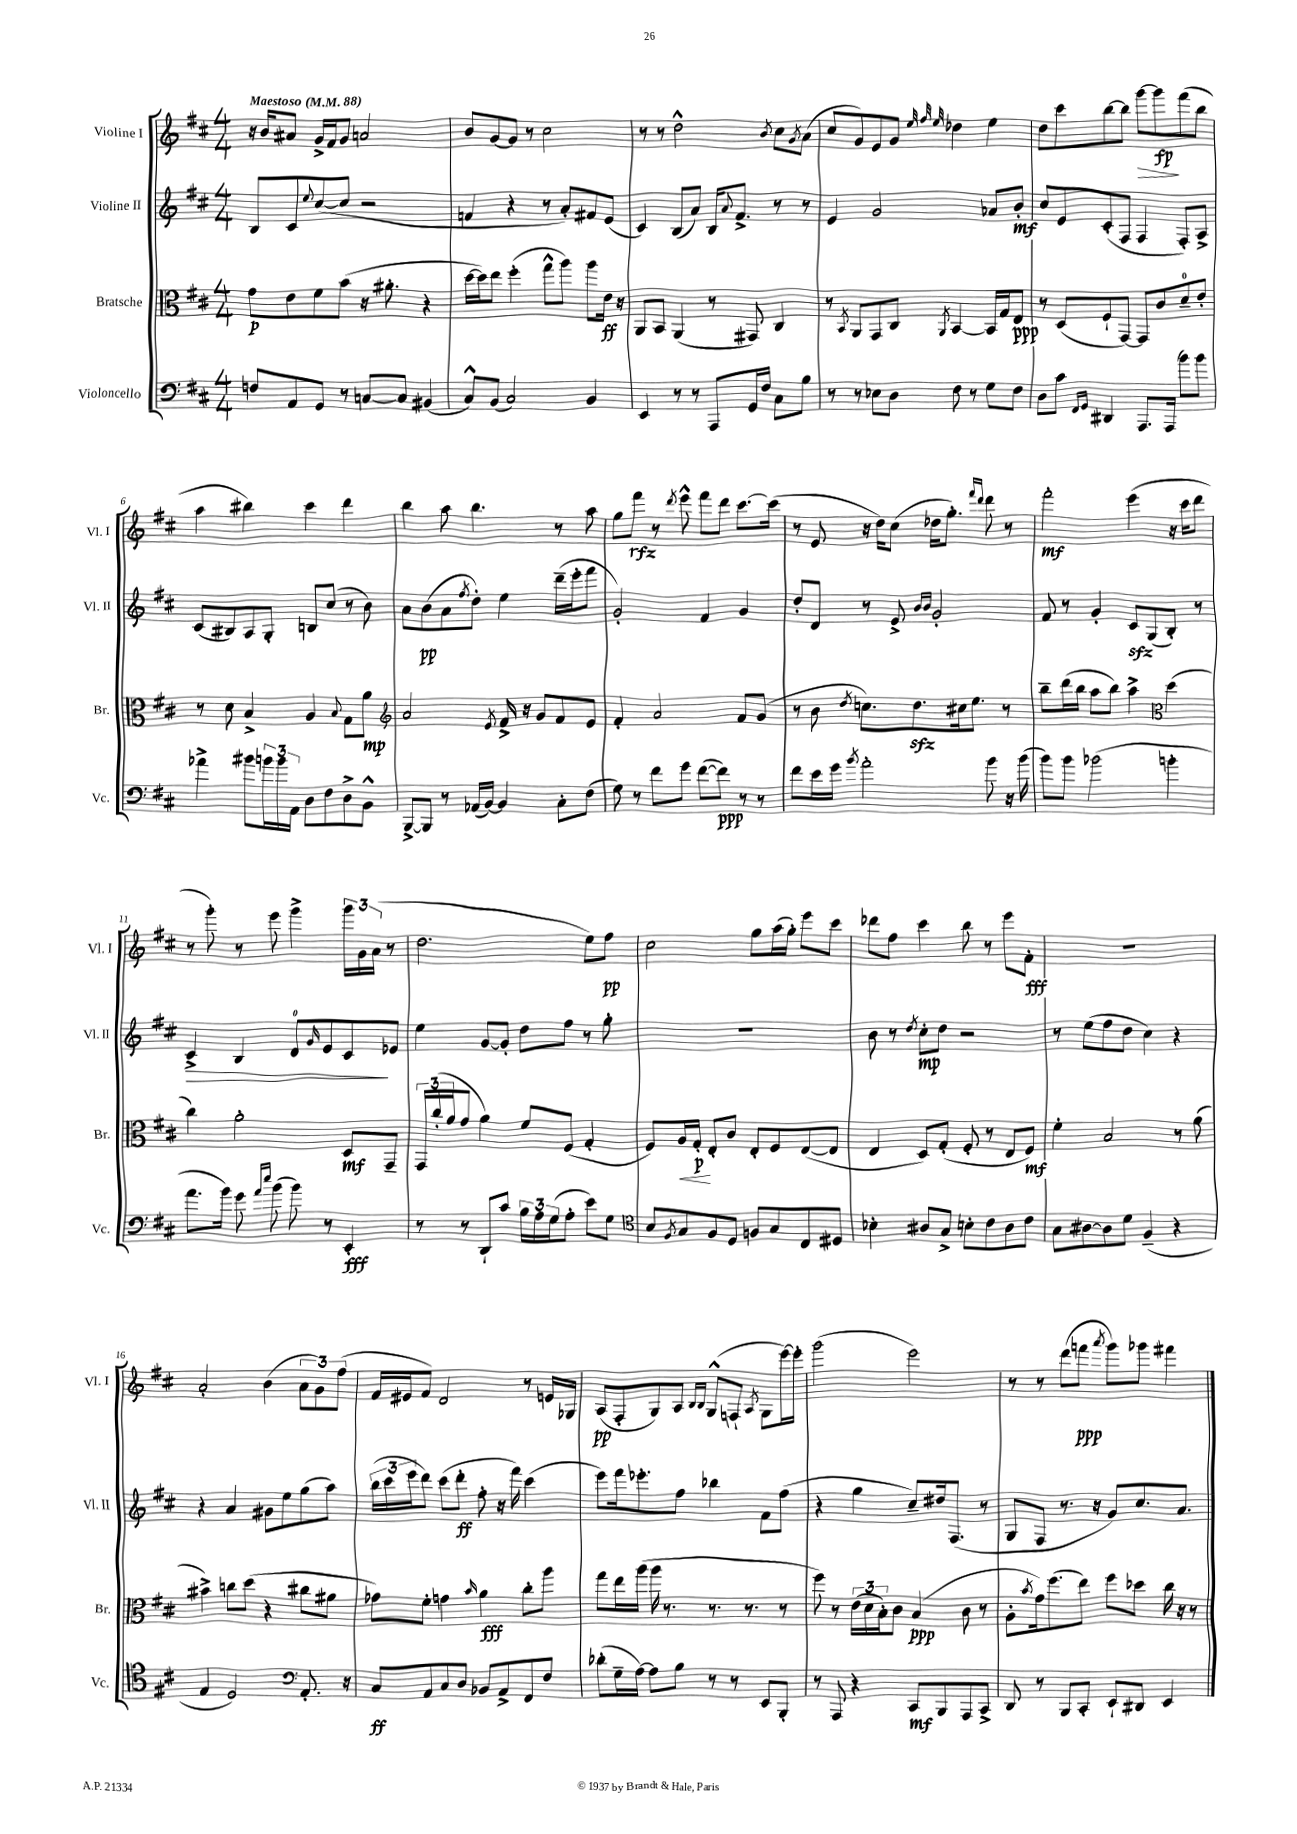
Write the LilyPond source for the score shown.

<<
\new StaffGroup <<
\new Staff = "s0" \with { instrumentName = "Violine I" shortInstrumentName = "Vl. I" } {
    \clef treble \key d \major \numericTimeSignature \time 4/4 \tempo "Maestoso" 4 = 88
    r16 b'16 ais'8 g'16-> fis'16 g'8 a'2 |
    b'8 g'8~ g'8 r8 cis''2 |
    r8 r8 d''2-^ \acciaccatura { b'8 } cis''8 \acciaccatura { g'8 } a'8( |
    cis''8 g'8) e'8 g'8 \grace { e''32 fis''32 e''32 } des''4 e''4 |
    d''8 cis'''8 b''8~ b''8 g'''8~\> g'''8\fp\! fis'''8( b''8 |
    a''4 bis''4) cis'''4 d'''4 |
    b''4 a''8 b''4. r8 a''8 |
    g''8 fis'''8\rfz r8 \acciaccatura { d'''8 } e'''8-^ fis'''8 d'''8 cis'''8.~ cis'''16( |
    r8 e'8 r16 d''16) cis''8( des''16 g''8.-.) \grace { fis'''16 d'''16 } d'''8 r8 |
    fis'''2-.\mf e'''4( r16 cis'''16 d'''8 |
    r8 g'''8-.) r8 e'''8 g'''4-> \tuplet 3/2 { g'''16 g'16 a'16( } r8 |
    d''2. e''8) fis''8\pp |
    cis''2 g''8 a''16( g''16-.) e'''8 cis'''8 |
    des'''8 fis''8 cis'''4 b''8 r8 e'''8 fis'8-.\fff |
    R1 |
    a'2-. b'4( \tuplet 3/2 { a'8 g'8) fis''8( } |
    fis'16 eis'16 fis'8) d'2 r8 e'16 ges16 |
    a8\pp( fis8-. g8) a8 \grace { b16 b16 } g8-^( f8-! \acciaccatura { a8 } g8 e'''16~) e'''16-. |
    g'''2( e'''2) |
    r8 r8 d'''8( f'''8\ppp \acciaccatura { a'''8 } g'''8) ges'''8 fis'''4 \bar "|." |
}
\new Staff = "s1" \with { instrumentName = "Violine II" shortInstrumentName = "Vl. II" } {
    \clef treble \key d \major \numericTimeSignature \time 4/4
    b8 cis'8 \appoggiatura { e''8 } cis''8~( cis''8 r2 |
    f'4 r4 r8 a'8-.) fis'8 e'8( |
    cis'4) b8( a'8) b16 \appoggiatura { a'8 } fis'8.-> r8 r8 |
    e'4 g'2 aes'8 b'8-.\mf |
    cis''8 e'8 cis'8-.( fis8 fis4 fis8-.) a8-> |
    cis'8( bis8) a8 g8-. b8 cis''8( r8 b'8) |
    a'8 b'8\pp( a'8 \acciaccatura { fis''8 } d''8-.) e''4 d'''16--( e'''16-. fis'''8 |
    g'2-.) fis'4 g'4 |
    d''8-. d'8 r8 e'8-> \grace { b'16 b'16 } g'2-. |
    fis'8 r8 g'4-. cis'8\sfz g8( b8-.) r8 |
    cis'4->\> b4 d'8-0 \grace { g'16 } e'8 cis'8\! ees'8 |
    e''4 g'8~ g'8-. d''8 fis''8 r8 g''8-. |
    R1 |
    b'8 r8 \acciaccatura { d''8 } cis''8-.\mp d''8 r2 |
    r8 e''8( fis''8 d''8 cis''4) r4 |
    r4 a'4 gis'8 e''8 g''8( a''8) |
    \tuplet 3/2 { b''16( cis'''16 e'''16 } d'''8) cis'''8( d'''8-.\ff fis''8-. r16 fis'''16) cis'''4( |
    e'''8) fis'''16 ees'''8.-. fis''8 bes''4 fis'8 fis''8( |
    r4 g''4 cis''8--) dis''16 fis8.( r8 |
    g8 fis8 r8. r16 g'8) cis''8. a'8. \bar "|." |
}
\new Staff = "s2" \with { instrumentName = "Bratsche" shortInstrumentName = "Br." } {
    \clef alto \key d \major \numericTimeSignature \time 4/4
    g'8\p e'8 fis'8 b'8( r16 ais'8.-. r4 |
    d''16~ d''16) e''8 fis''4-.( g''8-^ a''8) a''8 e'16\ff r16 |
    a,8 b,8 a,4( r8 gis,8) cis4 |
    r8 \acciaccatura { b,8 } a,8 g,8 cis8 \acciaccatura { a,8 } b,4~ b,16 g16 e8\ppp |
    r8 d8( fis8-! g,8~) g,8 cis'8 d'8-0-- e'8-. |
    r8 d'8 b4-> a4 \appoggiatura { b8 } g8 a'8\mp |
    \clef treble a'2 \acciaccatura { e'8 } fis'16-> r16 g'8 fis'8 e'8 |
    fis'4-. a'2 fis'8 g'8( |
    r8 b'8 \acciaccatura { d''8 } c''8.) d''8.\sfz cis''16 e''8. r8 |
    b''8-- d'''16( b''16 a''8 b''8) a''4-> \clef alto d''4( |
    cis''4) a'2-. d8\mf g,8-- |
    \tuplet 3/2 { g,16 cis''16-.( a'16 } g'8 a'4) fis'8 fis8( g4-. |
    fis8) a16\< g16-.\p\! e8-. cis'8 e8-. fis8 e8~( e8 |
    e4 d8) g8-.( fis8-. r8 e8 fis8\mf) |
    fis'4-. b2 r8 a'8( |
    bis'4->) c''8 d''8( r4 cis''8 ais'8 |
    ges'8) fis'8-. g'4 \grace { b'16 } a'4\fff cis''8-. a''8 |
    g''8 e''16 a''16( a''16 r8. r8. r8. r8 |
    fis''8) r8 \tuplet 3/2 { e'16( d'16 b16-.) } cis'8 b4\ppp( cis'8 r8 |
    a8-. \acciaccatura { b'8 } g'16) fis''8.( e''8) fis''8 des''8 cis''16 r16 r8 \bar "|." |
}
\new Staff = "s3" \with { instrumentName = "Violoncello" shortInstrumentName = "Vc." } {
    \clef bass \key d \major \numericTimeSignature \time 4/4
    f8 a,8 g,8 r8 c8~ c8 bis,4( |
    cis8-^) b,8( cis2) b,4 |
    e,4 r8 r8 a,,8 g,16 fis16 cis8 b8 |
    r8 r8 ees8 d8 fis8 r8 g8 fis8 |
    d8 cis'8 \grace { fis,16 g,16 } dis,4 a,,8. a,,16( b'8) b'8 |
    aes'4-> bis'8 \tuplet 3/2 { b'16 b'16 a,16 } d8 fis8 d8-> b,8-^ |
    b,,8~-> b,,8 r8 aes,16( b,16~) b,4 cis8-. fis8( |
    g8) r8 fis'8 g'8 fis'8~( fis'8\ppp) r8 r8 |
    fis'8 e'16 g'16 \acciaccatura { b'8 } a'2-. b'8 r16 b'16( |
    b'8) b'8 bes'2( b'4-. |
    a'8. b'16) g'8 \grace { a'16 e''16 } b'8( b'8) r8 e,4-.\fff |
    r8 r8 d,8-! cis'8 \tuplet 3/2 { b16 a16 g16( } a8-. e'8) g8 |
    \clef tenor b8 \acciaccatura { fis8 } g8 fis8 d8 f8 g8 cis8 dis8 |
    bes4-. ais8 g8-> b8-. cis'8 ais8 cis'8 |
    g8 ais8~ ais8 d'8 fis4--( r4 |
    e4 d2) \clef bass a,8.-. r16 |
    cis8\ff a,8 cis8 d8 bes,8 a,8-> fis,8 fis8 |
    des'8-.( g16-- a16~) a8 b8 r8 r8 e,8 b,,8-. |
    r8 a,,8 r4 cis,8\mf b,,8 a,,8 cis,8-> |
    d,8 r8 b,,8 cis,8-. e,8-! dis,8 e,4 \bar "|." |
}
>>
>>
